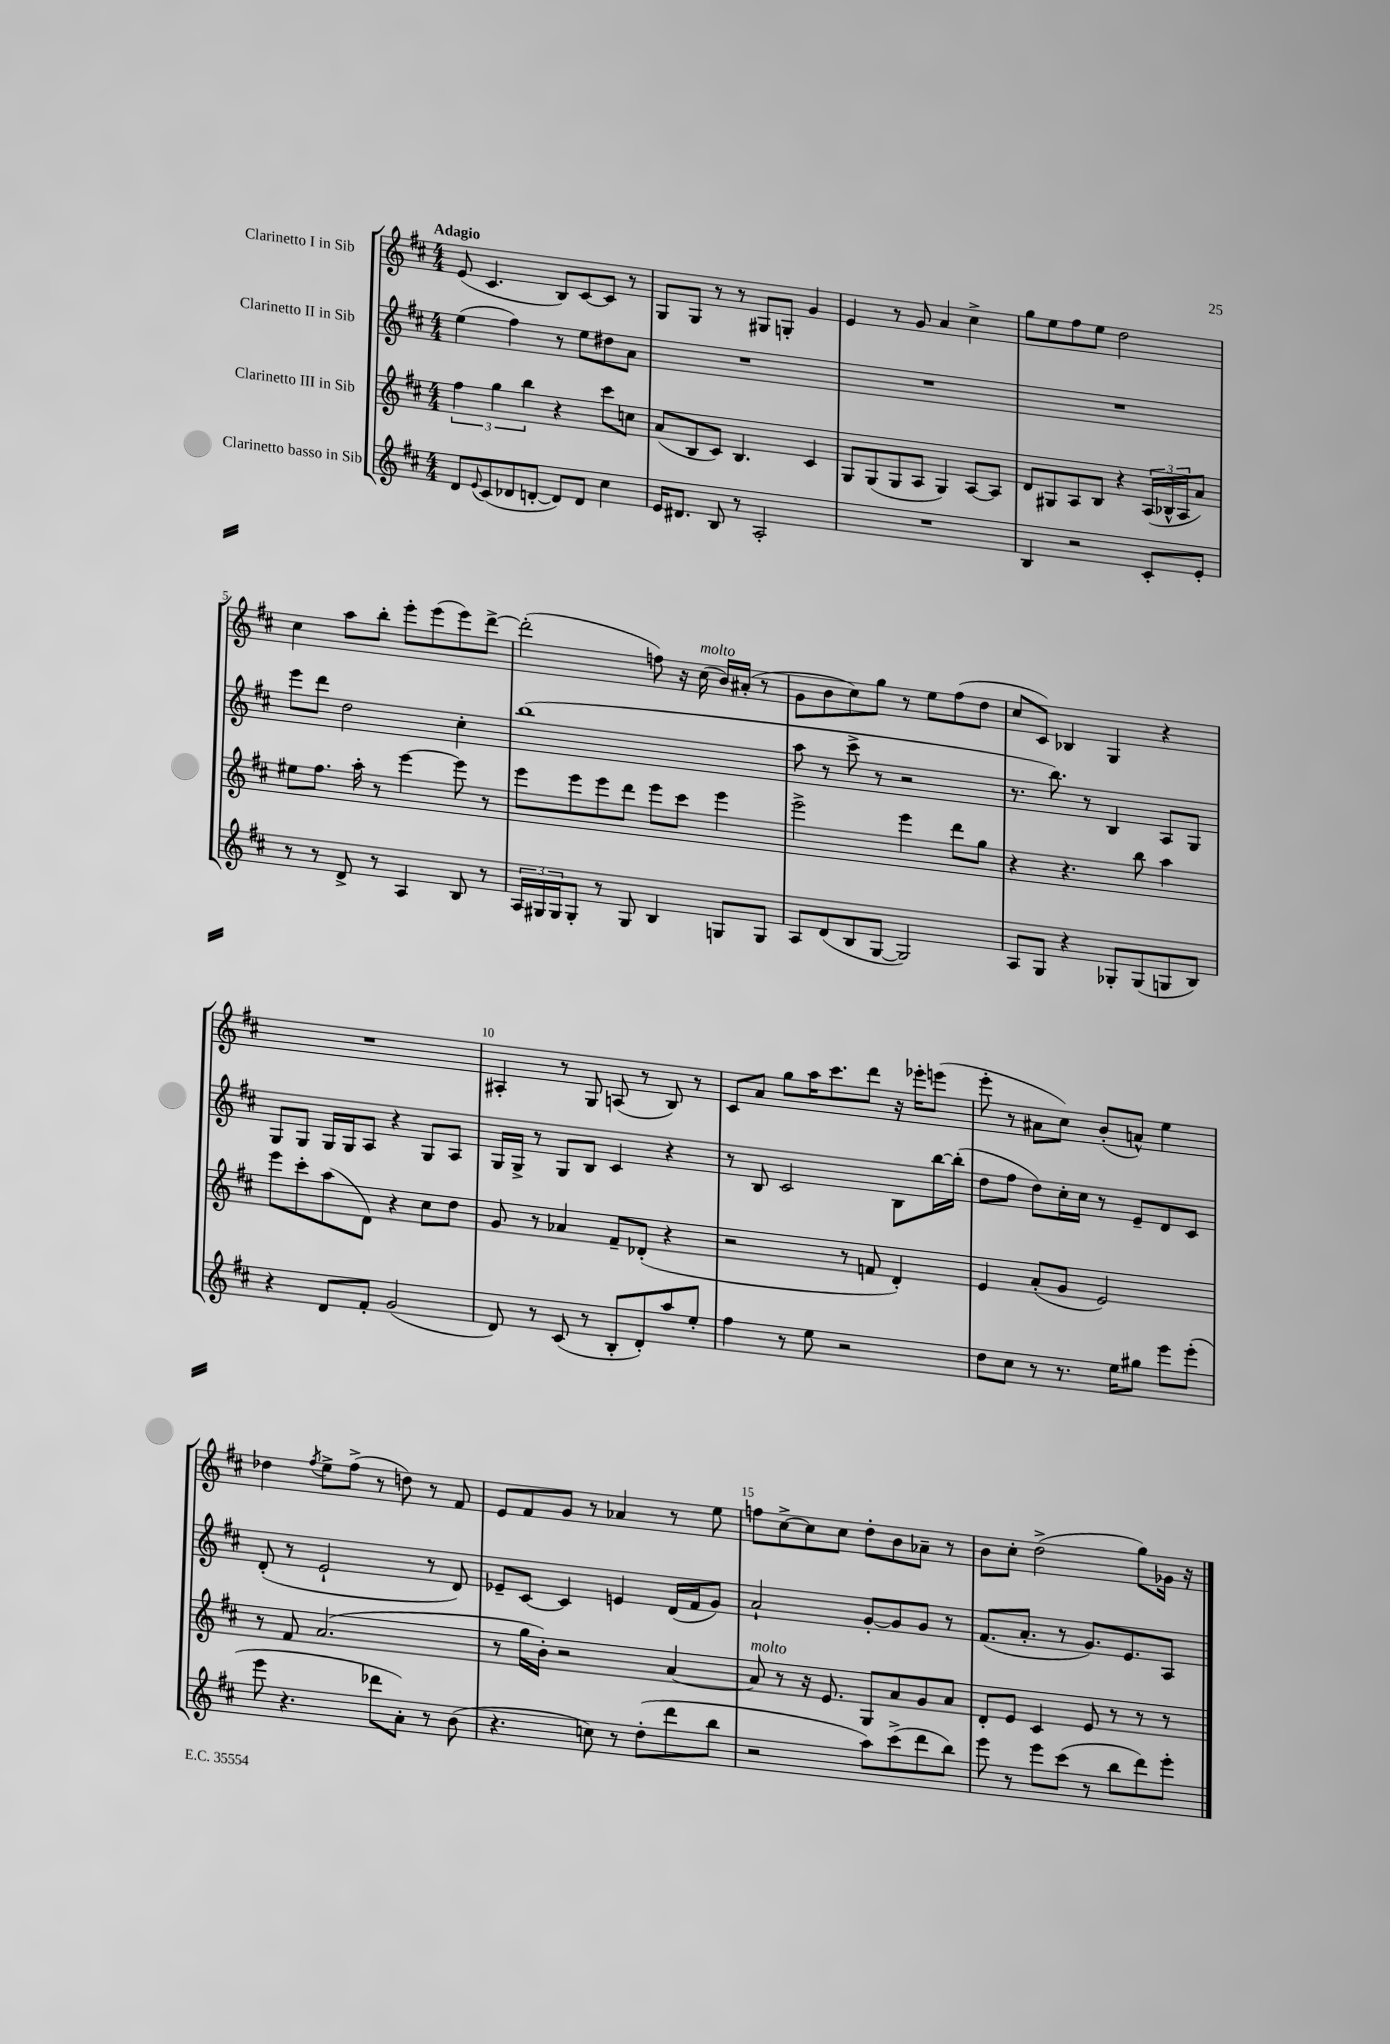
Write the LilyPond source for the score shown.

<<
\new StaffGroup <<
\new Staff = "s0" \with { instrumentName = "Clarinetto I in Sib" } {
    \clef treble \key d \major \numericTimeSignature \time 4/4 \tempo "Adagio"
    e'8( cis'4. b8) cis'8~ cis'8 r8 |
    g8 g8 r8 r8 gis8 g8-. g'4 |
    e'4 r8 g'8 a'4 cis''4-> |
    g''8 e''8 fis''8 e''8 d''2 |
    cis''4 a''8 b''8-. e'''8-. e'''8( e'''8) d'''8~-> |
    d'''2-.( f''8) r16 cis''16^\markup { \italic "molto" }( b'16) ais'16-.( r8 |
    g'8 b'8 cis''8) g''8 r8 e''8 fis''8( d''8 |
    cis''8 cis'8) bes4 g4 r4 |
    R1 |
    ais4-. r8 g8 a8( r8 b8) r8 |
    cis'8 a'8 g''8 a''16 cis'''8. d'''8 r16 ees'''16-. e'''8( |
    e'''8-. r8 ais'8 cis''8) b'8-.( a'8-^) e''4 |
    des''4 \acciaccatura { fis''8 } e''8-> fis''8->( r8 d''8) r8 fis'8 |
    e'8 fis'8 g'8 r8 aes'4 r8 e''8 |
    f''8 cis''8~-> cis''8 cis''8 d''8-. b'8 aes'8-- r8 |
    b'8 cis''8-. d''2->( g''8) ges'16 r16 \bar "|." |
}
\new Staff = "s1" \with { instrumentName = "Clarinetto II in Sib" } {
    \clef treble \key d \major \numericTimeSignature \time 4/4
    e''4( fis''4) r8 e''8 dis''8 a'8 |
    R1 |
    R1 |
    R1 |
    e'''8 d'''8 d''2 cis''4-. |
    b''1( |
    a''8 r8 cis'''8-> r8 r2 |
    r8. b''8.) r8 b4 a8 g8 |
    g8 g8 g16 g16 a8 r4 g8 a8 |
    g16 g16-> r8 g8 b8 cis'4 r4 |
    r8 b8 cis'2 b8 b''16~ b''16-.( |
    d''8 fis''8 d''8) cis''16-. cis''16 r8 e'8-- d'8 cis'8 |
    d'8-.( r8 e'2-! r8 d'8) |
    ees'8-- cis'8~ cis'4 e'4 d'16( fis'16 g'8) |
    a'2-! g'8~-. g'8 g'8 r8 |
    fis'8.( a'8.-. r8 g'8.) e'8. a8 \bar "|." |
}
\new Staff = "s2" \with { instrumentName = "Clarinetto III in Sib" } {
    \clef treble \key d \major \numericTimeSignature \time 4/4
    \tuplet 3/2 { fis''4 g''4 b''4 } r4 cis'''8 c''8 |
    a'8( b8 cis'8) b4. cis'4 |
    g8 g8( g8 a8 g4) a8~ a8 |
    d'8 gis8 a8 b8 r4 \tuplet 3/2 { a16( bes16-^ a16 } a'8) |
    eis''8 fis''8. a''16-. r8 e'''4~ e'''8 r8 |
    e'''8 e'''8 e'''8 d'''8 e'''8 cis'''8 e'''4 |
    e'''2-> e'''4 d'''8 g''8 |
    r4 r4. b''8 a''4 |
    e'''8 cis'''8-. a''8( d'8) r4 cis''8 d''8 |
    g'8 r8 aes'4 fis'8-- des'8-.( r4 |
    r2 r8 f'8 d'4-.) |
    e'4 a'8-.( g'8 e'2) |
    r8 fis'8 a'2.( |
    r8 g''16 b'16-.) r2 a'4~ |
    a'8^\markup { \italic "molto" } r8 r16 e'8. g8 a'8 g'8 a'8 |
    d'8-. e'8 cis'4 e'8 r8 r8 r8 \bar "|." |
}
\new Staff = "s3" \with { instrumentName = "Clarinetto basso in Sib" } {
    \clef treble \key d \major \numericTimeSignature \time 4/4
    d'8 \appoggiatura { e'8 } cis'8( des'8 d'8~-. d'8) d'8 cis''4 |
    e'16 dis'8. b8 r8 a2-. |
    R1 |
    b4 r2 cis'8-. e'8-. |
    r8 r8 d'8-> r8 a4 b8 r8 |
    \tuplet 3/2 { a16 gis16 gis16 } gis8-. r8 gis8 b4 g8 g8 |
    a8 d'8( b8 g8~ g2) |
    a8 g8 r4 ges8-. ges8( g8 b8) |
    r4 d'8 fis'8-. g'2( |
    d'8) r8 cis'8( r8 b8-. d'8-.) a''8 e''8-. |
    fis''4 r8 e''8 r2 |
    d''8 cis''8 r8 r8. e''16 gis''8 e'''8 e'''8-.( |
    e'''8 r4. des'''8 a'8-.) r8 b'8( |
    r4. c''8) r8 d''8-.( d'''8 b''8 |
    r2 a''8) cis'''8->( d'''8 b''8) |
    e'''8 r8 e'''8 cis'''8( r8 b''8 d'''8) e'''8-. \bar "|." |
}
>>
>>
\layout { \context { \Score \override BarNumber.break-visibility = ##(#f #t #t) barNumberVisibility = #(every-nth-bar-number-visible 5) } }
